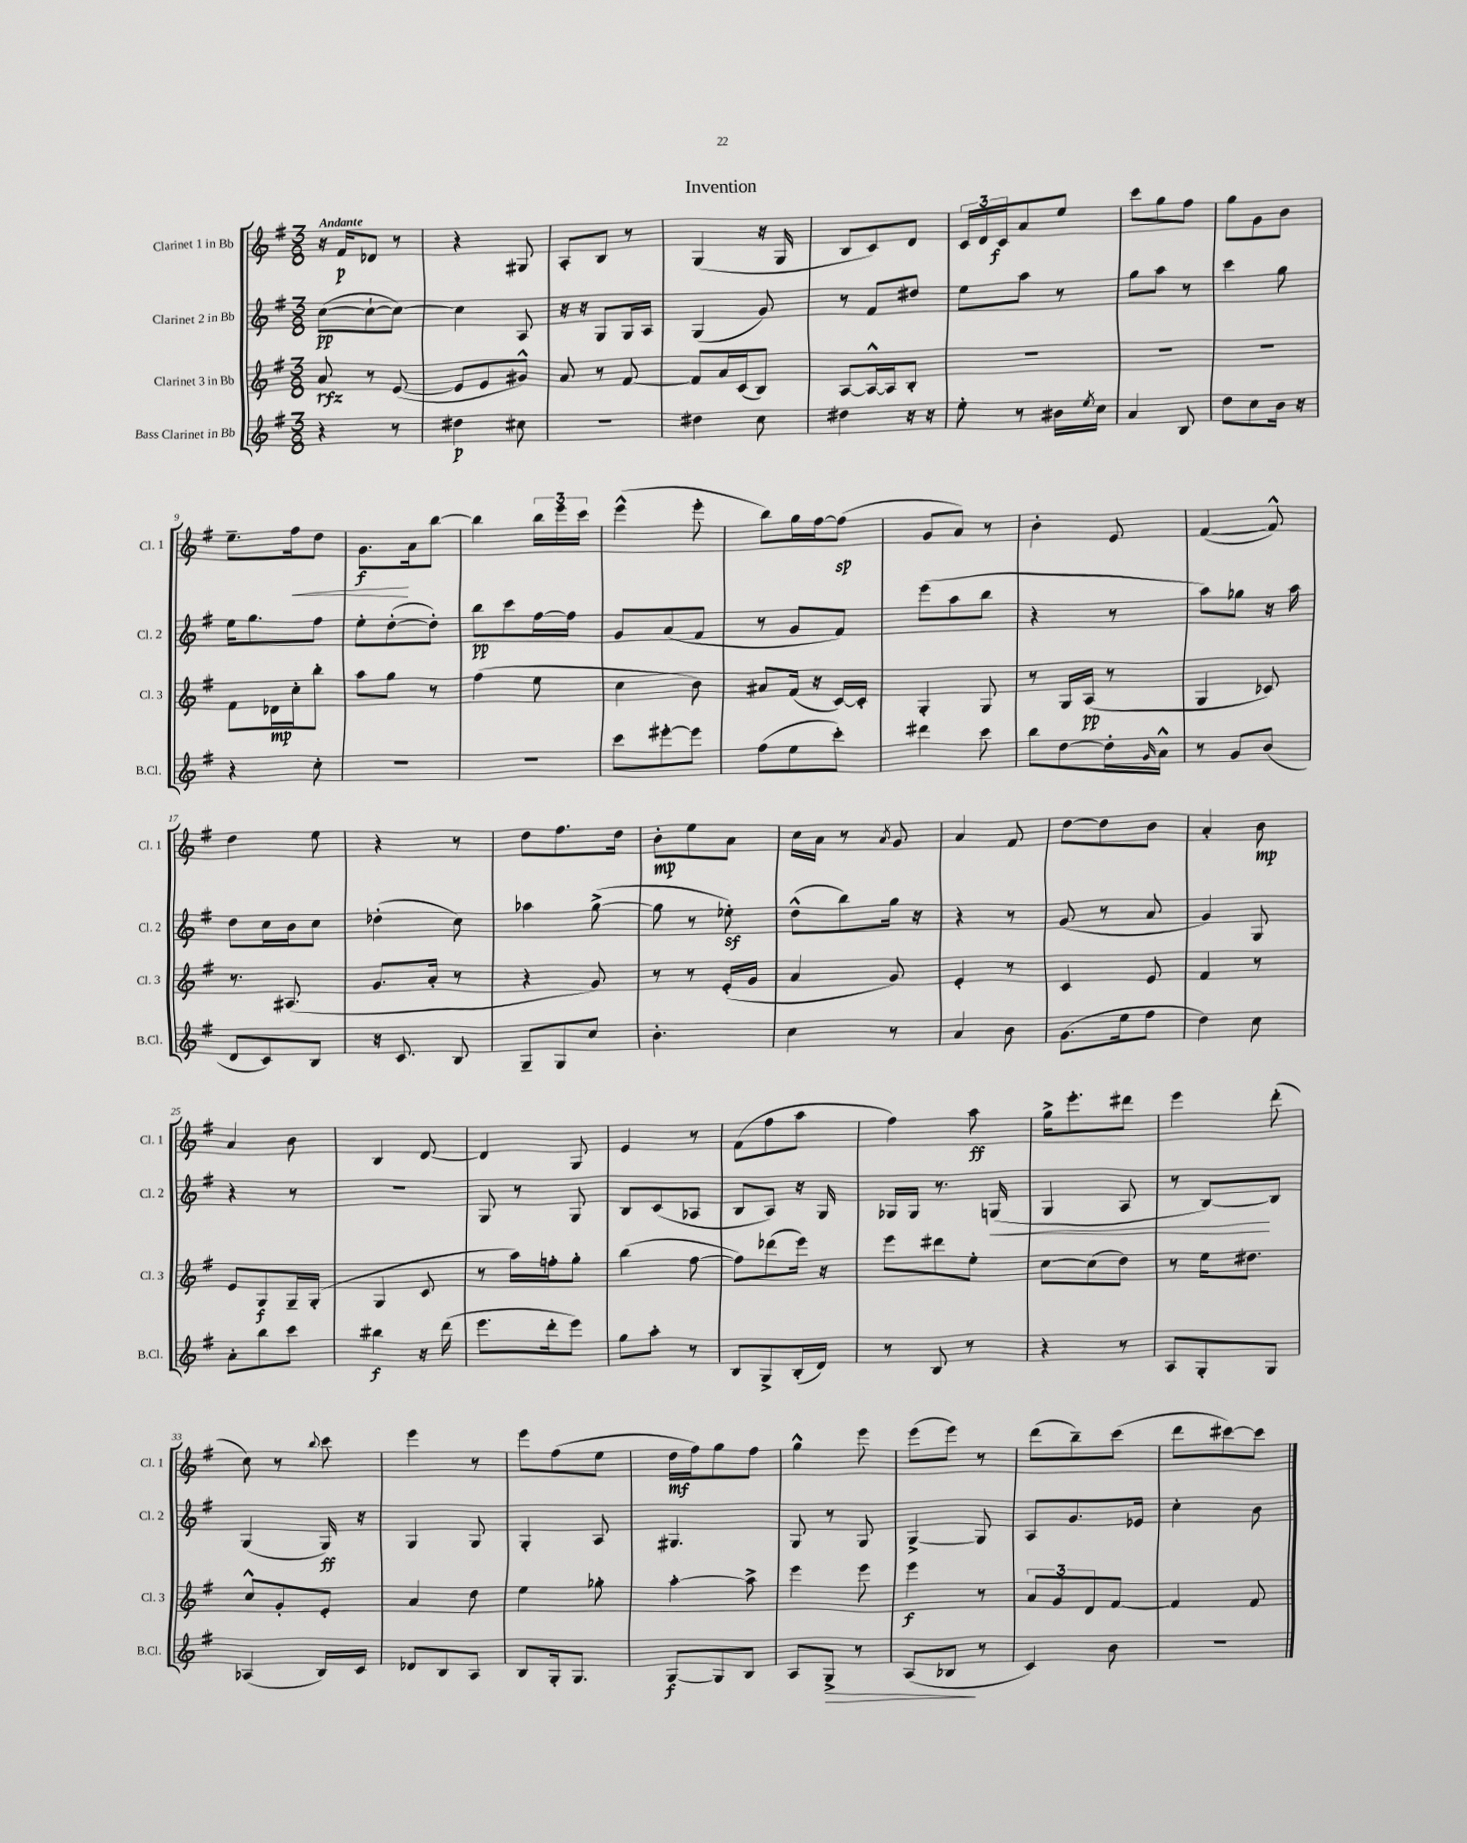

**kern	**kern	**kern	**kern
*staff4	*staff3	*staff2	*staff1
*clefG2	*clefG2	*clefG2	*clefG2
*k[f#]	*k[f#]	*k[f#]	*k[f#]
*M3/8	*M3/8	*M3/8	*M3/8
4r	8a/	([8cc\L	16r
.	.	.	16f#/LK
.	8r	8cc`\_	8d-/J
8r	([8e/	8cc\_J)	8r
=	=	=	=
4dd#\	8e/]L	4cc\]	4r
.	8e/	.	.
8cc#\	8g#^^/J)	8A/	8G#/
=	=	=	=
4.r	8a/	16r	8A'/L
.	.	16r	.
.	8r	8G/L	8B/J
.	[8f#/	16G/L	8r
.	.	16A/JJ	.
=	=	=	=
4dd#\	8f#/]L	(4G/	(4G/
.	16a/L	.	.
.	(16c/J	.	.
8cc\	8B/J)	8g/)	16r
.	.	.	16G/
=	=	=	=
4dd#\	[8A/L	8r	8B/L
.	16A^^/_L	8f#/L	8c/)
.	16A/]J	.	.
16r	8B'/J	8dd#/J	8d/J
16r	.	.	.
=	=	=	=
8ee'\	4.r	8ee\L	24c/LL
.	.	.	24d/
.	.	.	24c/J
8r	.	8aa\J	8a/
16b#\LL	.	8r	8ee/J
8qee/	.	.	.
16cc\JJ	.	.	.
=	=	=	=
4a/	4.r	8gg\L	8ccc\L
.	.	8aa\J	8gg\
8B/	.	8r	8ff#\J
=	=	=	=
8dd\L	4.r	4ccc\	8gg\L
8cc\	.	.	8g\
16b\Jk	.	8gg\	8b\J
16r	.	.	.
=	=	=	=
4r	8f#\L	16ee\LK	8.ee~\L
.	.	8.gg\	.
.	16d-\L	.	.
.	16cc'\J	.	16ff#\k
8cc'\	8bb'\J	8ff#\J	8dd\J
=	=	=	=
4.r	8aa\L	8ee'\L	8.g\L
.	8gg\J	([8dd'\	.
.	.	.	16a\k
.	8r	8dd'\]J)	[8bb\J
=	=	=	=
4.r	(4ff#\	8bb\L	4bb\]
.	.	8ccc\	.
.	8ee\	[16ff#\L	24bb\LL
.	.	.	24eee\
.	.	16ff#\]JJ	.
.	.	.	24ccc\JJ
=	=	=	=
8ccc\L	4cc\	8g/L	(4eee^^\
[8eee#'\	.	(8a/	.
8eee#\]J	8b\)	8f#/J	8eee'\
=	=	=	=
(8ff#\L	8a#/L	8r	8bb\L)
8ee\	(16f#/Jk	8g/L	16gg\L
.	16r	.	[16ff#\J
8ccc'\J)	[16c/LL)	8f#/J)	(8ff#\]J
.	16c'/]JJ	.	.
=	=	=	=
4ddd#\	4G'/	(8eee\L	8g/L
.	.	8aa\	8a/J)
8ccc\	8G/	8bb\J	8r
=	=	=	=
8bb\L	8r	4r	4b'\
[8dd\	16G/LL	.	.
.	(16A/JJ	.	.
16dd'\]L	8r	8r	8e/
16qqg/	.	.	.
16a^^\JJ	.	.	.
=	=	=	=
8r	4G/	8aa\L)	([4f#/
8g/L	.	8gg-\J	.
(8b/J	8c-/)	16r	8f#^^/])
.	.	16aa\	.
=	=	=	=
8d/L	8.r	8dd\L	4dd\
8c/)	.	16cc\L	.
.	(8.A#/	16b\J	.
8B/J	.	8cc\J	8ee\
=	=	=	=
16r	8.g/L	(4dd-'\	4r
8.c/	.	.	.
.	16a'/Jk	.	.
8B/	8r	8cc\)	8r
=	=	=	=
8G~/L	4r	4aa-\	8dd\L
8G/	.	.	8.ff#\
8cc/J	8g/)	([8gg^\	.
.	.	.	16dd\Jk
=	=	=	=
4.b'\	8r	8gg\]	8b'\L
.	8r	8r	8ee\
.	(16e'/LL	8ee-'\)	8a\J
.	16g/JJ	.	.
=	=	=	=
4cc\	4a/	(8dd^^\L	16cc\LL
.	.	.	16a\JJ
.	.	8bb\)	8r
.	.	.	8qa/
8r	8g/)	16gg\Jk	8g/
.	.	16r	.
=	=	=	=
4a/	4e'/	4r	4a/
8b\	8r	8r	8f#/
=	=	=	=
(8.g\L	4c/	(8g/	[8dd\L
.	.	8r	8dd\]
16ee\k	.	.	.
8ff#\J	8e/	8a/	8b\J
=	=	=	=
4dd\)	4f#/	4g/)	4a'/
8cc\	8r	8G/	8b\
=	=	=	=
8a'\L	8e/L	4r	4a/
8bb\	8G/	.	.
8ccc\J	16G~/L	8r	8b\
.	(16G'/JJ	.	.
=	=	=	=
4bb#\	4G/	4.r	4B/
16r	8c/	.	[8d/
(16ddd\	.	.	.
=	=	=	=
8.eee\L	8r	8G/	4d/]
.	16aa\LL)	8r	.
16ddd'\k	16ff'\J	.	.
8eee\J)	8gg'\J	8G/	8G/
=	=	=	=
8gg\L	(4bb\	8B/L	4e/
8aa'\J	.	(8c/	.
8r	[8ff#\	8A-/J	8r
=	=	=	=
8B/L	8ff#\]L)	8B/L	(8f#\L
8G^/	(8ddd-\	8A/J)	8ff#\
(16B'/L	16eee\Jk)	16r	8aa\J
16d/JJ)	16r	16G/	.
=	=	=	=
8r	8eee\L	16G-/LL	4ff#\)
.	.	16G-/JJ	.
8B/	8ddd#\	8.r	.
8r	8ee'\J	.	8aa\
.	.	(16G/	.
=	=	=	=
4r	[8cc\L	4G/	16gg^\LK
.	.	.	8.eee'\
.	(8cc\]	.	.
8r	8dd\J)	8A/	8ddd#\J
=	=	=	=
8A/L	8r	8r	4eee\
8G'/	16ee\LK	[8B/L)	.
.	8.dd#\J	.	.
8G/J	.	8B/]J	(8ddd'\
=	=	=	=
(4A-/	8cc^^/L	(4G/	8cc\)
.	8g'/	.	8r
.	.	.	8qqbb/
16B/LL)	8e'/J	16G/)	8ccc\
16c/JJ	.	16r	.
=	=	=	=
8d-/L	4a/	4G/	4eee\
8B/	.	.	.
8A/J	8dd\	8G/	8r
=	=	=	=
8B/L	4ee\	4G'/	8eee\L
16G'/k	.	.	(8ff#\
8.G/J	.	.	.
.	8gg-'\	8A/	8ee\J
=	=	=	=
[8G/L	[4aa'\	4.G#/	16dd\LL
.	.	.	16ff#\J)
8G/]	.	.	8gg\
8B/J	8aa^\]	.	8ff#\J
=	=	=	=
8A/L	4eee\	8G/	4gg^^\
8G^/J	.	8r	.
8r	8eee\	8G/	8eee\
=	=	=	=
(8A/L	4eee\	[4G^/	(8eee\L
8B-/J	.	.	8eee\J)
8r	8r	8G/]	8r
=	=	=	=
4c/)	12a/L	8A/L	(8ddd\L
.	12g/	.	.
.	.	8.g/	8bb~\)
.	12d/	.	.
8b\	[8f#/J	.	(8ccc\J
.	.	16e-/Jk	.
=	=	=	=
4.r	4f#/]	4cc'\	8ddd\L
.	.	.	[8ccc#\)
.	8f#/	8b\	8ccc#\]J
==	==	==	==
*-	*-	*-	*-
